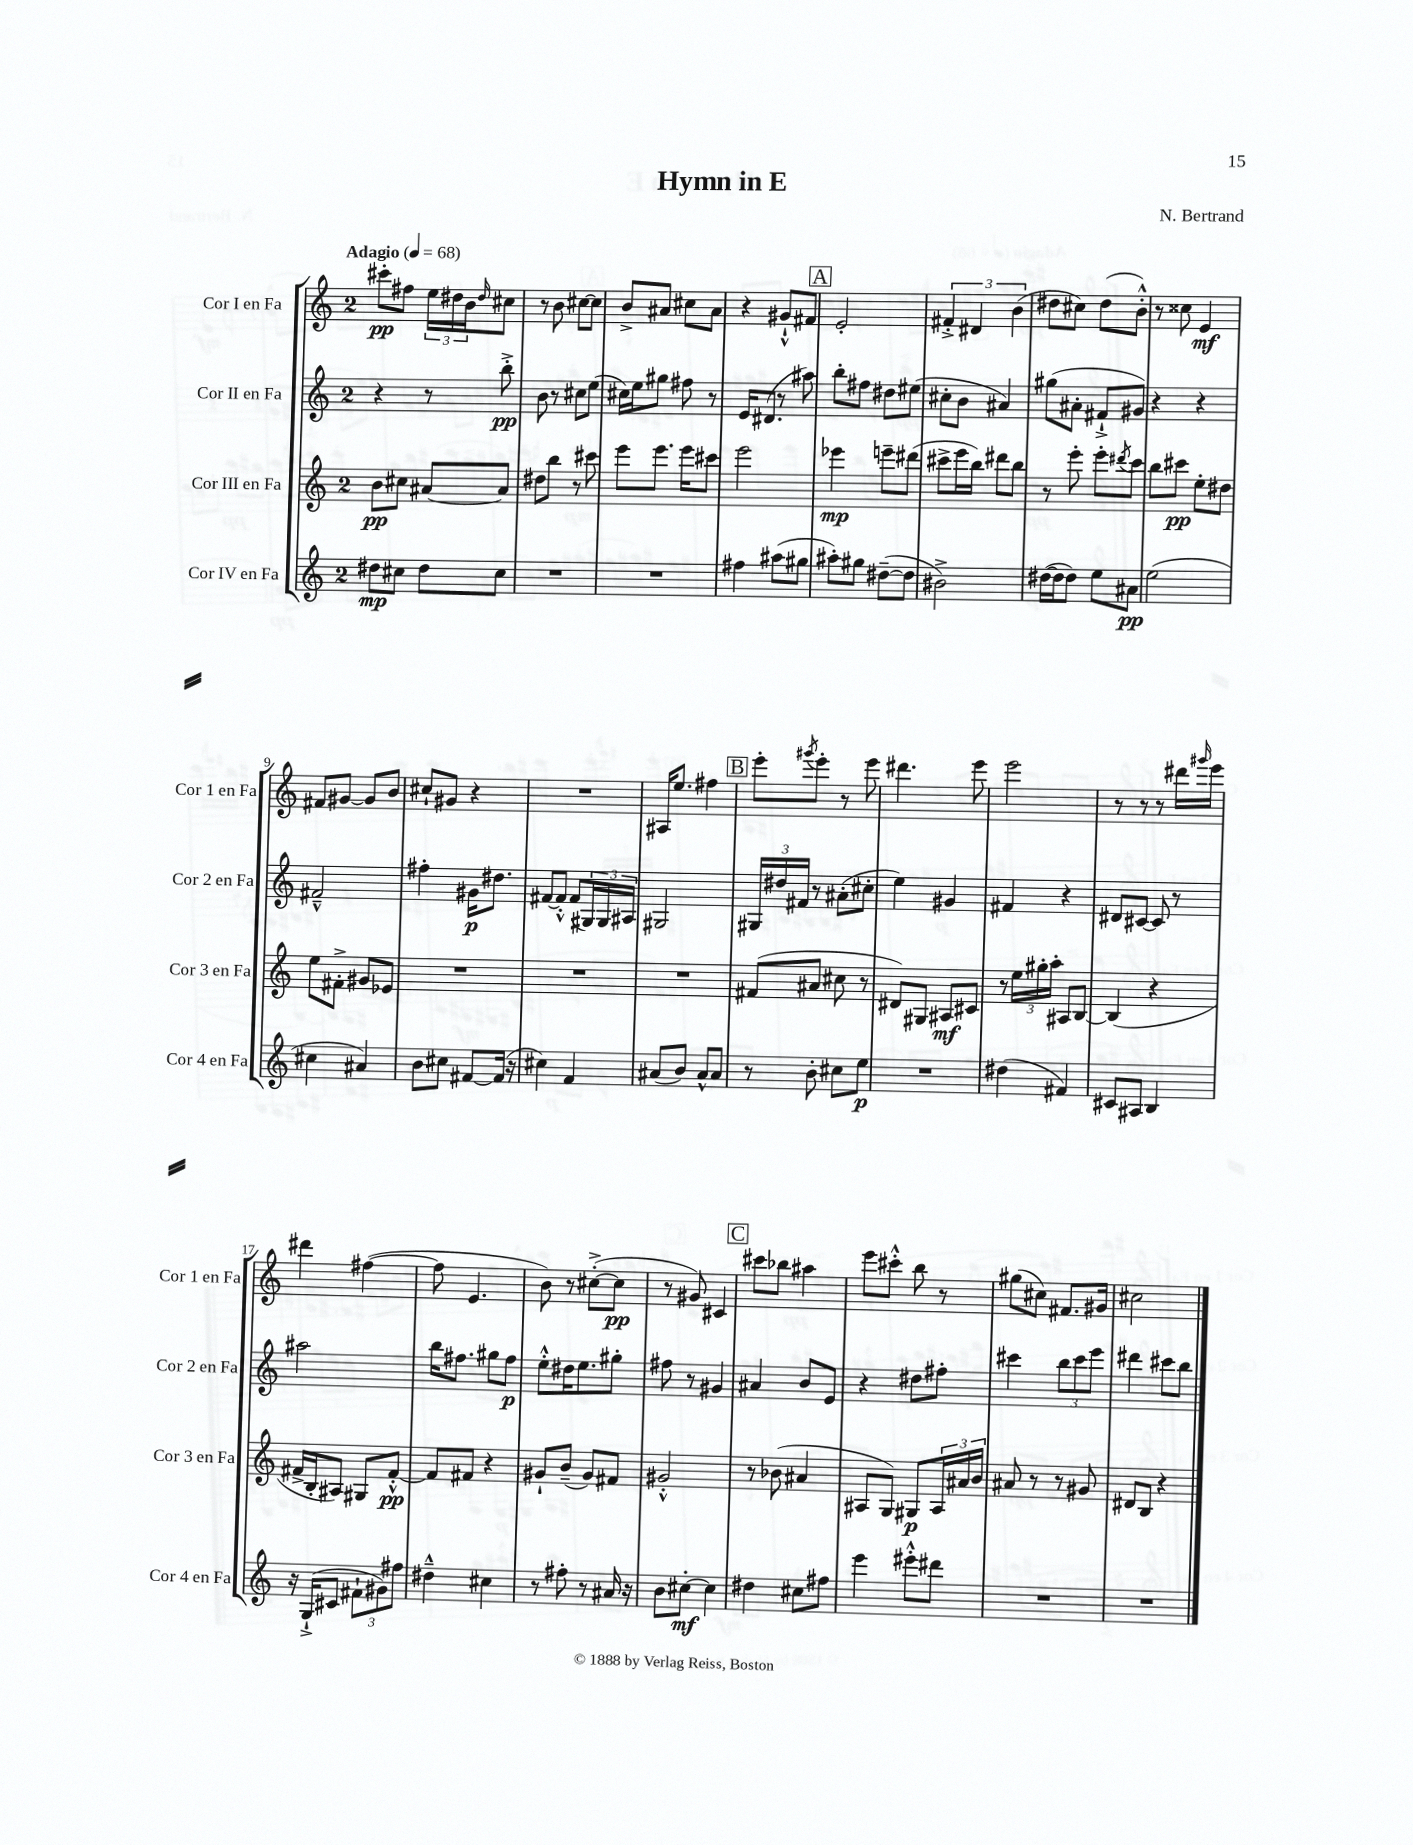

**kern	**kern	**kern	**kern
*staff4	*staff3	*staff2	*staff1
*clefG2	*clefG2	*clefG2	*clefG2
*k[]	*k[]	*k[]	*k[]
*M2/4	*M2/4	*M2/4	*M2/4
*MM68	*MM68	*MM68	*MM68
8dd#\L	8b\L	4r	8ccc#'\L
8cc#\J	8cc#\J	.	8ff#\J
8dd#\L	[8a#/L	8r	24ee\LL
.	.	.	24dd#\
.	.	.	24b\J
.	.	.	16qqdd#/
8cc#\J	8a#/]J	8bb'^\	8cc#\J
=	=	=	=
2r	8dd#\L	8b\	8r
.	8bb\J	8r	8b\
.	8r	8cc#\L	[8cc#\L
.	8ccc#\	(8ee\J	8cc#\]J
=	=	=	=
2r	8eee\L	16cc#\LL)	8b^/L
.	.	16ee\J	.
.	8.eee\J	8gg#\J	8a#/J
.	.	8ff#\	8cc#\L
.	16eee\LK	.	.
.	8ccc#\J	8r	8a#\J
=	=	=	=
4ff#\	2eee\	16e/LK	4r
.	.	(8.d#/J	.
(8aa#\L	.	8r	8g#`^^/L
8gg#\J	.	8aa#\)	8f#/J
=	=	=	=
8aa#'\L)	4eee-\	8bb'\L	2e'/
8gg#\J	.	8ff#\J	.
([8dd#~\L	8eee~\L	8dd#\L	.
8dd#\]J	(8ddd#\J	(8ee#\J	.
=	=	=	=
2b#^\)	8ccc#^\L	8cc#'\L	6f#'^/
.	16eee\L	8b\J	.
.	.	.	6d#/
.	16bb\JJ)	.	.
.	8ddd#\L	4a#/)	.
.	.	.	(6b\
.	8bb\J	.	.
=	=	=	=
([16dd#\LL	8r	(8gg#\L	8dd#\L
16dd#\]J	.	.	.
8dd#\J)	8eee'\	8a#'\J	8cc#\J)
8ee\L	8eee'\L	8f#`^/L	(8dd#\L
.	8qddd#/	.	.
8a#\J	8ccc\J	8g#/J)	8b'^^\J)
=	=	=	=
(2ee\	8bb\L	4r	8r
.	8ccc#\J	.	8cc##\
.	8ee'\L	4r	4e/
.	8dd#\J	.	.
=	=	=	=
4cc#\	8ee\L	2f#~^^/	8f#/L
.	8f#'^\J	.	[8g#/J
4a#/)	8g#/L	.	8g#/]L
.	8e-/J	.	8b/J
=	=	=	=
8b\L	2r	4ff#'\	8cc#`/L
8cc#\J	.	.	8g#/J
[8f#/L	.	16g#\LK	4r
.	.	8.dd#\J	.
(16f#/]Jk	.	.	.
16r	.	.	.
=	=	=	=
4cc#\)	2r	[8f#/L	2r
.	.	8f#'^^/]J	.
4f/	.	(8f#/L	.
.	.	24G#/L)	.
.	.	24G#/	.
.	.	24A#/JJ	.
=	=	=	=
(8a#/L	2r	2G#/	16A#/LK
.	.	.	8.ee/J
8b/J)	.	.	.
8a#^^/L	.	.	4ff#\
8a#/J	.	.	.
=	=	=	=
8r	(8f#/L	24G#/LL	8eee'\L
.	.	24dd#/	.
.	.	24f#/JJ	.
.	.	.	8qggg#/
8b'\	8a#/J	8r	8eee'\J
8cc#\L	8cc#\	(8a#'\L	8r
8ee\J	8r	8cc#'\J	8eee\
=	=	=	=
2r	8d#/L)	4ee\)	4.ddd#\
.	8G#/J	.	.
.	8A#/L	4g#/	.
.	8c#/J	.	8eee\
=	=	=	=
(4dd#\	8r	4f#/	2eee\
.	24ee\LL	.	.
.	24gg#'\	.	.
.	24aa'\JJ	.	.
4f#/)	8A#/L	4r	.
.	[8B/J	.	.
=	=	=	=
8c#/L	(4B/]	8d#/L	8r
8A#/J	.	[8c#/J	8r
4B/	4r	8c#/]	8r
.	.	8r	16ddd#\LL
.	.	.	16qqggg#/
.	.	.	16eee\JJ
=	=	=	=
16r	16f#^/LL	2aa#\	4ddd#\
(16G`^/LK	16B'/J	.	.
8c#/J	8A#/J)	.	.
12f#`\L	8G#/L	.	([4ff#\
12g#\)	.	.	.
.	[8f#'^^/J	.	.
12ff#\J	.	.	.
=	=	=	=
4dd#~^^\	8f#/]L	16bb\LK	8ff#\]
.	.	8.ff#\J	.
.	8f#/J	.	4.e/
4cc#\	4r	8gg#\L	.
.	.	8ff#\J	.
=	=	=	=
8r	8g#`/L	8ee'^^\L	8b\)
8ff#'\	(8b~/J	16dd#\K	8r
.	.	8.ee\	.
8r	8g#/L)	.	([8cc#'^\L
16a#/	8f#/J	8gg#'\J	8cc#\]J
16r	.	.	.
=	=	=	=
8b\L	2g#'^^/	8ff#\	8r
[8cc#'\J	.	8r	8g#/)
4cc#\]	.	4g#/	4c#/
=	=	=	=
4dd#\	8r	4a#/	8ccc#\L
.	(8b-\	.	8bb-\J
8cc#\L	4a#/	8b/L	4aa#\
8ff#\J	.	8e/J	.
=	=	=	=
4eee\	8A#/L	4r	8eee\L
.	8G/J)	.	8ccc#'^^\J
8eee#'^^\L	8G#/L	8dd#\L	8bb\
8ddd#\J	24A#/L	8ff#'\J	8r
.	24a#/	.	.
.	24b/JJ	.	.
=	=	=	=
2r	8a#/	4ccc#\	(8gg#\L
.	8r	.	8cc#\J)
.	8r	12bb\L	8.f#/L
.	.	12ccc#\	.
.	8g#/	.	.
.	.	12eee\J	.
.	.	.	16g#/Jk
=	=	=	=
2r	8d#/L	4ddd#\	2cc#\
.	8B/J	.	.
.	4r	8ccc#\L	.
.	.	8bb\J	.
==	==	==	==
*-	*-	*-	*-
